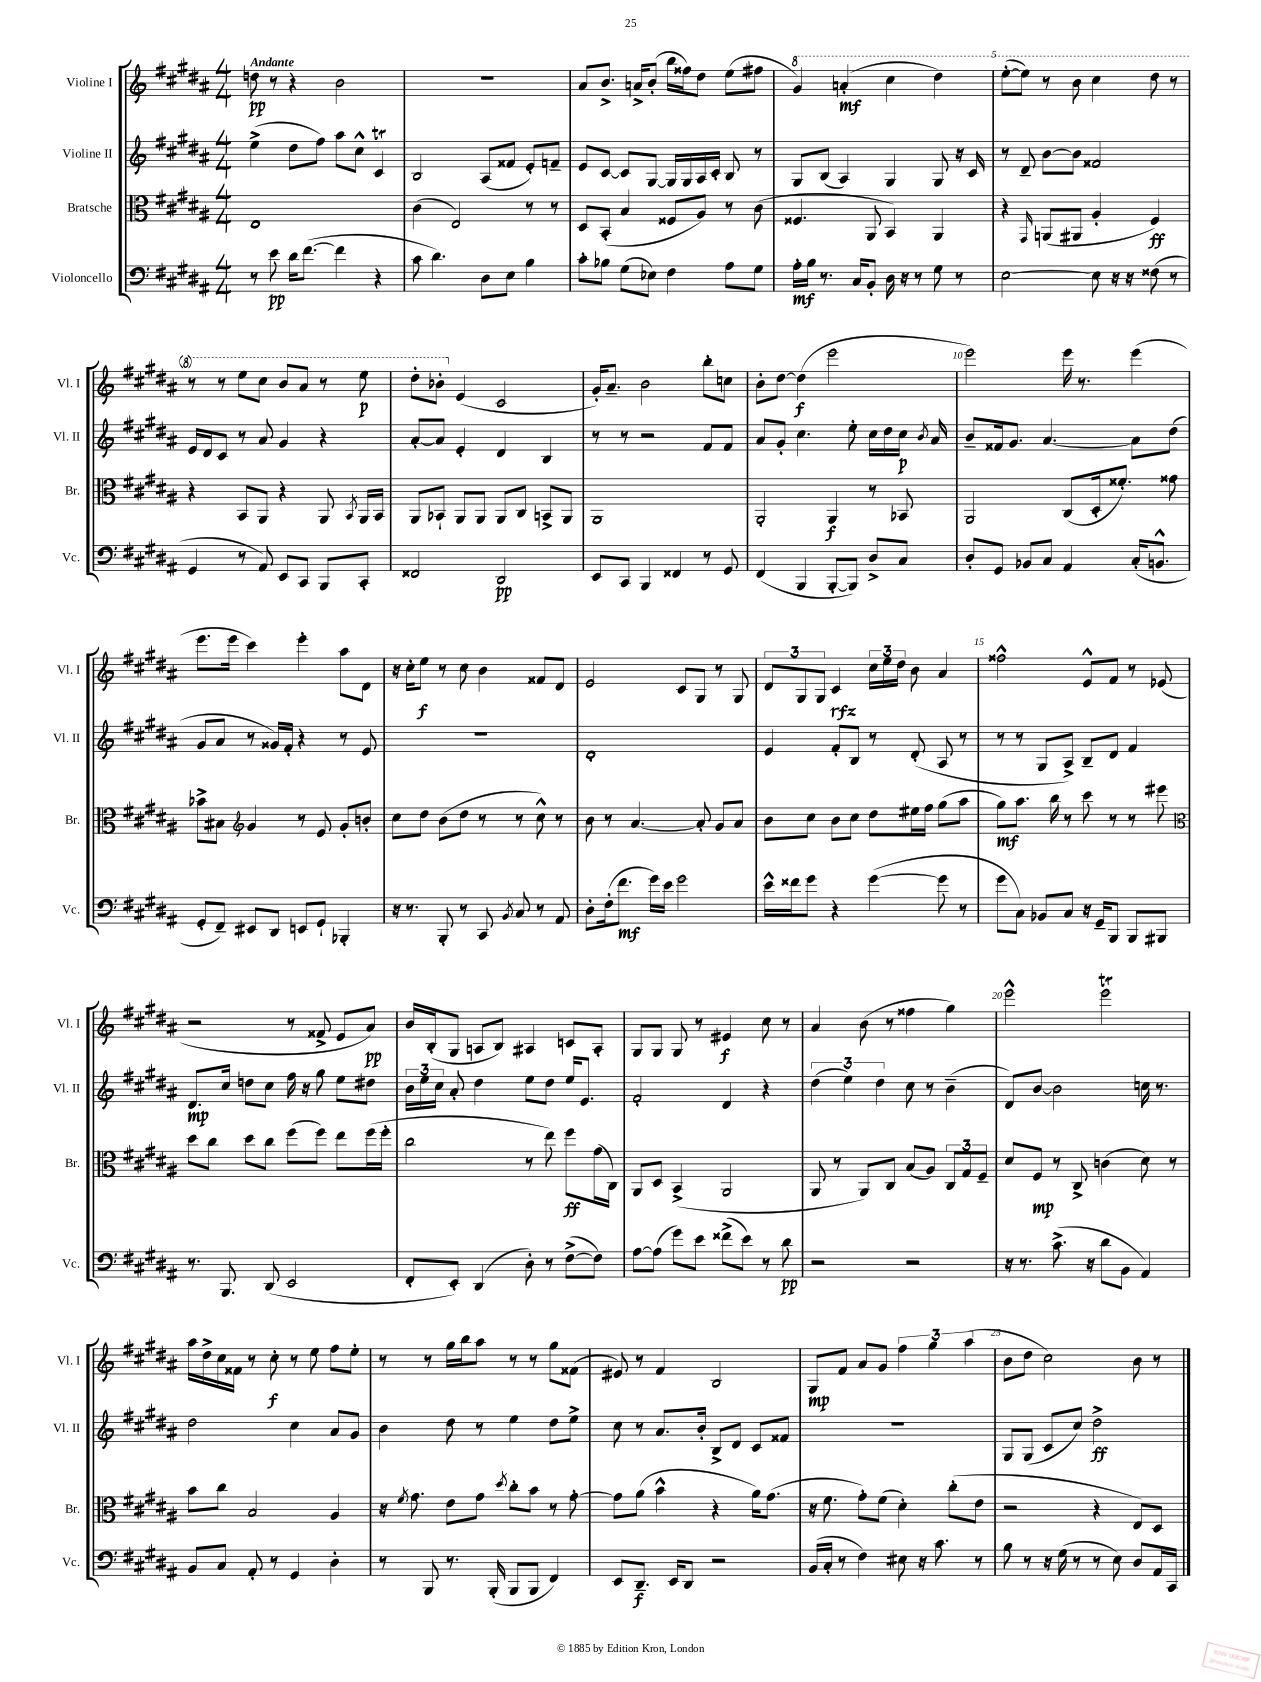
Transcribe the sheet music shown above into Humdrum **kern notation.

**kern	**dynam	**kern	**dynam	**kern	**dynam	**kern	**dynam
*part4	*part4	*part3	*part3	*part2	*part2	*part1	*part1
*staff4	*staff4	*staff3	*staff3	*staff2	*staff2	*staff1	*staff1
*I"Violoncello	*	*I"Bratsche	*	*I"Violine II	*	*I"Violine I	*
*I'Vc.	*	*I'Br.	*	*I'Vl. II	*	*I'Vl. I	*
*clefF4	*	*clefC3	*	*clefG2	*	*clefG2	*
*k[f#c#g#d#a#]	*	*k[f#c#g#d#a#]	*	*k[f#c#g#d#a#]	*	*k[f#c#g#d#a#]	*
*M4/4	*	*M4/4	*	*M4/4	*	*M4/4	*
=1	=1	=1	=1	=1	=1	=1	=1
!	!	!	!	!	!	!LO:TX:a:B:t=Andante	!
8r	.	1E	.	(4ee^\	.	8ddn\	pp
8e\	pp	.	.	.	.	8r	.
16d#\KL	.	.	.	8dd#\L	.	4r	.
([8.f#\J	.	.	.	.	.	.	.
.	.	.	.	8ff#\J)	.	.	.
4f#\]	.	.	.	8aa#\L	.	2b\	.
.	.	.	.	8cc#^^\J	.	.	.
4r	.	.	.	4c#T/	.	.	.
=2	=2	=2	=2	=2	=2	=2	=2
8c#\	.	(4c#\	.	2B/	.	1r	.
4.d#\)	.	.	.	.	.	.	.
.	.	2E/)	.	.	.	.	.
8D#\L	.	.	.	(8A#/L	.	.	.
8E\J	.	.	.	8f##X/J	.	.	.
4B\	.	8r	.	8e'/L)	.	.	.
.	.	8r	.	8fn~/J	.	.	.
=3	=3	=3	=3	=3	=3	=3	=3
8c#'\L	.	8D#/L	.	8e/L	.	8a#/L	.
8B-X\J	.	(8BB'/J	.	[8c#/J	.	8.b^/J	.
(8G#\L	.	4B/	.	8c#/L]	.	.	.
.	.	.	.	.	.	16an^/KL	.
8E-X\J)	.	.	.	[8G#/J	.	(8b'/J	.
4F#\	.	8F##X/L	.	16G#/LL]	.	16bb\LL	.
.	.	.	.	16G#/	.	16ff##X\J)	.
.	.	8A#/J)	.	16A#/	.	8dd#\J	.
.	.	.	.	16c#'/JJ	.	.	.
8A#\L	.	8r	.	8B/	.	(8ee\L	.
8G#\J	.	(8c#\	.	8r	.	8ff#X\J	.
=4	=4	=4	=4	=4	=4	=4	=4
*	*	*	*	*	*	*8va	*
16A#'\LL	mf	4.F##X/	.	8G#/L	.	4gg#/)	.
16B\JJ	.	.	.	.	.	.	.
8.r	.	.	.	(8B/J	.	.	.
.	.	.	.	4A#/)	.	(4aan'/	mf
16C#/KL	.	.	.	.	.	.	.
8BB'/J	.	8AA#/	.	.	.	.	.
16D#\	.	4BB/)	.	4G#/	.	4ccc#\	.
16r	.	.	.	.	.	.	.
8r	.	.	.	.	.	.	.
8G#\	.	4AA#/	.	8G#/	.	4ddd#\)	.
8r	.	.	.	16r	.	.	.
.	.	.	.	16c#/	.	.	.
=5	=5	=5	=5	=5	=5	=5	=5
[2E\	.	4r	.	8r	.	([8eee'\L	.
.	.	.	.	8d#~/	.	8eee\J])	.
.	.	16qqGG#/	.	.	.	.	.
.	.	(8AAn/L	.	[8b\L	.	8r	.
.	.	8AA#X/J	.	8b\J]	.	8bb\	.
8E\]	.	4A#'/	.	2f##X/	.	4ccc#\	.
16r	.	.	.	.	.	.	.
16r	.	.	.	.	.	.	.
(8F##X\	.	4F#/)	ff	.	.	8ddd#\	.
8r	.	.	.	.	.	8r	.
!!LO:LB:g=z
=6	=6	=6	=6	=6	=6	=6	=6
4GG#/	.	4r	.	16e/LL	.	8r	.
.	.	.	.	16d#/J	.	.	.
.	.	.	.	8c#/J	.	8r	.
8r	.	8BB/L	.	8r	.	8eee\L	.
8AA#/)	.	8AA#/J	.	8a#/	.	8ccc#\J	.
8EE/L	.	4r	.	4g#/	.	8bb/L	.
8CC#/J	.	.	.	.	.	8aa#/J	.
8BBB/L	.	8AA#/	.	4r	.	8r	.
.	.	8qBB/	.	.	.	.	.
8CC#'/J	.	16AA#/LL	.	.	.	8eee\	p
.	.	16BB/JJ	.	.	.	.	.
=7	=7	=7	=7	=7	=7	=7	=7
2FF##X/	.	8AA#/L	.	[8a#'/L	.	8ddd#'\L	.
.	.	8BB-X`/J	.	8a#/J]	.	8bb-X'\J	.
*	*	*	*	*	*	*X8va	*
.	.	8AA#/L	.	4e'/	.	(4e/	.
.	.	8AA#/J	.	.	.	.	.
2DD#/	pp	8AA#/L	.	4d#/	.	2c#/	.
.	.	8C#/J	.	.	.	.	.
.	.	8BBn^/L	.	4B/	.	.	.
.	.	8AA#/J	.	.	.	.	.
=8	=8	=8	=8	=8	=8	=8	=8
8EE/L	.	1AA#	.	8r	.	16g#'/KL)	.
.	.	.	.	.	.	8.a#~/J	.
8CC#/J	.	.	.	8r	.	.	.
4BBB/	.	.	.	2r	.	2b\	.
4FF##X/	.	.	.	.	.	.	.
8r	.	.	.	8f#/L	.	8bb'\L	.
8GG#/	.	.	.	8f#/J	.	8ccn\J	.
=9	=9	=9	=9	=9	=9	=9	=9
(4FF#/	.	2AA#'/	.	8a#/L	.	8b'\L	.
.	.	.	.	8g#'/J	.	[8dd#\J	.
4BBB/	.	.	.	4.cc#\	.	(4dd#\]	f
[8BBB'/L	.	4AA#/	f	.	.	2eee\	.
8BBB/J])	.	.	.	8ee'\	.	.	.
8D#^/L	.	8r	.	16cc#\LL	.	.	.
.	.	.	.	16dd#\	.	.	.
8C#/J	.	8BB-X/	.	16cc#\JJ	p	.	.
.	.	.	.	8qb/	.	.	.
.	.	.	.	16a#/	.	.	.
=10	=10	=10	=10	=10	=10	=10	=10
8D#'/L	.	2AA#/	.	8b~/L	.	2eee\)	.
8GG#/J	.	.	.	16f##X/k	.	.	.
.	.	.	.	8.g#/J	.	.	.
8BB-X/L	.	.	.	.	.	.	.
8C#/J	.	.	.	[4.a#/	.	.	.
4AA#/	.	(8C#/L	.	.	.	16eee\	.
.	.	.	.	.	.	8.r	.
.	.	16D#'/k	.	.	.	.	.
.	.	8.f##X'/J)	.	.	.	.	.
(16C#'/KL	.	.	.	8a#\L]	.	(4eee\	.
8.BBn^^/J	.	.	.	.	.	.	.
.	.	8g##X\	.	(8dd#\J	.	.	.
!!LO:LB:g=z
=11	=11	=11	=11	=11	=11	=11	=11
8GG#'/L	.	8b-X^\L	.	8g#/L	.	8.eee\L	.
8FF#~/J)	.	8B#X\J	.	8a#/J	.	.	.
.	.	.	.	.	.	16eee\Jk	.
*	*	*clefG2	*	*	*	*	*
8EE#X/L	.	4g#/	.	8r	.	4ccc#\)	.
8DD#/J	.	.	.	16g##X/LL)	.	.	.
.	.	.	.	16f#'/JJ	.	.	.
8EEn/L	.	8r	.	4r	.	4eee'\	.
8GG#`/J	.	8e/	.	.	.	.	.
4BBB-X'/	.	8g#'/L	.	8r	.	8aa#\L	.
.	.	8bn'/J	.	8e/	.	8d#\J	.
=12	=12	=12	=12	=12	=12	=12	=12
16r	.	8cc#\L	.	1r	.	16r	.
8.r	.	.	.	.	.	16cc#'\KL	.
.	.	8dd#\J	.	.	.	8ee\J	f
8BBB'/	.	(8b\L	.	.	.	8r	.
8r	.	8dd#\J	.	.	.	8cc#\	.
8CC#/	.	8r	.	.	.	4b\	.
8qBB/	.	.	.	.	.	.	.
8C#/	.	8r	.	.	.	.	.
8r	.	8cc#^^\)	.	.	.	8f##X/L	.
8AA#/	.	8r	.	.	.	8d#/J	.
=13	=13	=13	=13	=13	=13	=13	=13
8D#'\L	.	8b\	.	1d#'	.	2e/	.
(16F#'\k	.	8r	.	.	.	.	.
8.f#\J	mf	.	.	.	.	.	.
.	.	[4.a#/	.	.	.	.	.
16g#\LL)	.	.	.	.	.	.	.
16e\JJ	.	.	.	.	.	.	.
2g#\	.	.	.	.	.	8c#/L	.
.	.	8a#'/]	.	.	.	8G#/J	.
.	.	8g#/L	.	.	.	8r	.
.	.	8a#/J	.	.	.	8G#/	.
=14	=14	=14	=14	=14	=14	=14	=14
16e^^\LL	.	8b\L	.	4e/	.	12d#/L	.
16f##X\J	.	.	.	.	.	.	.
.	.	.	.	.	.	12G#/	.
8g#\J	.	8cc#\J	.	.	.	.	.
.	.	.	.	.	.	12G#/J	.
4r	.	8b\L	.	8f#'/L	.	4c#/	rfz
.	.	8cc#\J	.	8B/J	.	.	.
([4g#\	.	8dd#\L	.	8r	.	24cc#\LL	.
.	.	.	.	.	.	24ee\	.
.	.	.	.	.	.	24dd#\JJ	.
.	.	16ee#X\L	.	(8d#'/	.	8b\	.
.	.	16ff#\JJ	.	.	.	.	.
8g#\]	.	(8gg#\L	.	8A#/	.	4a#/	.
8r	.	8aa#\J	.	8r	.	.	.
=15	=15	=15	=15	=15	=15	=15	=15
8g#\L	.	8gg#\L)	mf	8r	.	2ff##X^^\	.
8C#\J)	.	8.aa#\J	.	8r	.	.	.
8BB-X/L	.	.	.	8G#/L	.	.	.
.	.	16bb\	.	.	.	.	.
8C#/J	.	8r	.	8A#^/J)	.	.	.
16r	.	8ccc#\	.	8B~/L	.	8e^^/L	.
16GG#~/KL	.	.	.	.	.	.	.
8BBB/J	.	8r	.	8d#/J	.	8f#/J	.
8BBB/L	.	8r	.	4f#/	.	8r	.
8BBB#X/J	.	8eee#X\	.	.	.	(8e-X/	.
!!LO:LB:g=z
=16	=16	=16	=16	=16	=16	=16	=16
*	*	*clefC3	*	*	*	*	*
8.r	.	8dd#\L	.	8.d#/L	mp	2r	.
.	.	8cc#\J	.	.	.	.	.
8.BBB/	.	.	.	16cc#/Jk	.	.	.
.	.	8dd#\L	.	8ddn\L	.	.	.
(8DD#/	.	8cc#\J	.	8cc#\J	.	.	.
2EE/	.	(8ff#\L	.	16ff#\	.	8r	.
.	.	.	.	16r	.	.	.
.	.	8ff#\J)	.	8gg#\	.	8f##X^/	.
.	.	8ee\L	.	8ee\L	.	8e/L	.
.	.	(16ff#\L	.	8dd#X\J	.	8a#/J)	pp
.	.	16ff#'\JJ	.	.	.	.	.
=17	=17	=17	=17	=17	=17	=17	=17
8FF#'/L	.	2cc#\	.	24b\LL	.	16b/LL	.
.	.	.	.	24ee\	.	.	.
.	.	.	.	.	.	(16B'/J	.
.	.	.	.	24cc#\JJ	.	.	.
8EE'/J)	.	.	.	8a#'/	.	8G#/J	.
(4DD#/	.	.	.	4dd#\	.	8An/L	.
.	.	.	.	.	.	8B/J)	.
8D#'\)	.	8r	.	8ee\L	.	4A#X/	.
8r	.	8ee\)	.	8dd#\J	.	.	.
([8F#^\L	.	8ff#\L	ff	16ee/KL	.	8cn/L	.
.	.	.	.	8.e/J	.	.	.
8F#\J])	.	(16g#\L	.	.	.	8A#'/J	.
.	.	16C#\JJ)	.	.	.	.	.
=18	=18	=18	=18	=18	=18	=18	=18
[8A#\L	.	8AA#/L	.	2f#'/	.	8G#/L	.
(8A#\J]	.	8D#/J	.	.	.	8G#/J	.
8g#\L)	.	(4BB^/	.	.	.	8G#/	.
8e\J	.	.	.	.	.	8r	.
(8f##X^\L	.	2AA#/	.	4d#/	.	4e#X/	f
8e\J)	.	.	.	.	.	.	.
8r	.	.	.	4r	.	8cc#\	.
8d#\	pp	.	.	.	.	8r	.
=19	=19	=19	=19	=19	=19	=19	=19
2r	.	8AA#/	.	(6dd#\	.	4a#/	.
.	.	8r	.	.	.	.	.
.	.	.	.	6ee\)	.	.	.
.	.	8AA#/L)	.	.	.	(8b\	.
.	.	.	.	6dd#\	.	.	.
.	.	8C#/J	.	.	.	8r	.
2r	.	(8B/L	.	8cc#\	.	4ff##X\	.
.	.	8A#/J)	.	8r	.	.	.
.	.	12C#/L	.	(4b~\	.	4gg#\)	.
.	.	12G#/	.	.	.	.	.
.	.	12F#~/J	.	.	.	.	.
=20	=20	=20	=20	=20	=20	=20	=20
16r	.	8d#/L	.	8d#/L)	.	2eee^^\	.
8.r	.	.	.	.	.	.	.
.	.	8F#/J	mp	[8b/J	.	.	.
(8.c#^\	.	8r	.	2b\]	.	.	.
.	.	8C#^/	.	.	.	.	.
16r	.	.	.	.	.	.	.
8d#\L	.	(4cn\	.	.	.	2eeeT\	.
8BB\J	.	.	.	.	.	.	.
4AA#/)	.	8d#\)	.	16ccn\	.	.	.
.	.	.	.	8.r	.	.	.
.	.	8r	.	.	.	.	.
!!LO:LB:g=z
=21	=21	=21	=21	=21	=21	=21	=21
8BB/L	.	8b\L	.	2dd#\	.	16aa#\LL	.
.	.	.	.	.	.	16dd#^\	.
8C#/J	.	8cc#\J	.	.	.	16cc#\	.
.	.	.	.	.	.	16f##X\JJ	.
8AA#'/	.	2B/	.	.	.	8r	.
8r	.	.	.	.	.	8cc#'\	f
4GG#/	.	.	.	4cc#\	.	8r	.
.	.	.	.	.	.	8ee\	.
4D#'\	.	4A#/	.	8a#/L	.	8ff#\L	.
.	.	.	.	8g#/J	.	8ee'\J	.
=22	=22	=22	=22	=22	=22	=22	=22
8r	.	16r	.	4b\	.	8r	.
.	.	8qf#/	.	.	.	.	.
.	.	8.g#\	.	.	.	.	.
8BBB/	.	.	.	.	.	8r	.
8.r	.	8e\L	.	8dd#\	.	16gg#\LL	.
.	.	.	.	.	.	16bb\J	.
.	.	8g#\J	.	8r	.	8aa#\J	.
(16BBB'/	.	.	.	.	.	.	.
.	.	8qdd#/	.	.	.	.	.
8BBB/L	.	8cc#'\L	.	4ee\	.	8r	.
8BBB/J	.	8b\J	.	.	.	8r	.
4FF#/)	.	8r	.	8dd#\L	.	8gg#\L	.
.	.	[8g#'\	.	8ee^\J	.	(8f##X\J	.
=23	=23	=23	=23	=23	=23	=23	=23
8EE/L	.	8g#\L]	.	8cc#\	.	8e#X/)	.
8.DD#~/J	f	(8a#\J	.	8r	.	8r	.
.	.	4b^^\	.	8.a#/L	.	4f#/	.
16EE/KL	.	.	.	.	.	.	.
8DD#/J	.	.	.	.	.	.	.
.	.	.	.	16b'/Jk	.	.	.
2r	.	4r	.	8B^/L	.	2B/	.
.	.	.	.	8d#/J	.	.	.
.	.	16a#\KL)	.	8c#/L	.	.	.
.	.	(8.g#\J	.	.	.	.	.
.	.	.	.	8f##X/J	.	.	.
=24	=24	=24	=24	=24	=24	=24	=24
(16BB/LL	.	16r	.	1r	.	8G#/L	mp
16C#'/JJ	.	8.f#\	.	.	.	.	.
8r	.	.	.	.	.	8f#/J	.
4F#\)	.	8g#'\L)	.	.	.	8a#/L	.
.	.	(8f#\J	.	.	.	8g#/J	.
8E#X\	.	4d#'\)	.	.	.	6ff#\	.
16r	.	.	.	.	.	.	.
.	.	.	.	.	.	6gg#\	.
8.c#\	.	.	.	.	.	.	.
.	.	(8cc#'\L	.	.	.	.	.
.	.	.	.	.	.	(6aa#\	.
8r	.	8e\J	.	.	.	.	.
=25	=25	=25	=25	=25	=25	=25	=25
8B\	.	2r	.	8G#/L	.	8b\L	.
8r	.	.	.	(8G#/J	.	8dd#\J	.
16r	.	.	.	8c#/L	.	2cc#\)	.
(16G#\	.	.	.	.	.	.	.
8r	.	.	.	8cc#/J)	.	.	.
8r	.	4r	.	2dd#^\	ff	.	.
8E\)	.	.	.	.	.	.	.
8D#/L	.	8E/L)	.	.	.	8b\	.
16AA#/L	.	8D#/J	.	.	.	8r	.
16CC#/JJ	.	.	.	.	.	.	.
==	==	==	==	==	==	==	==
*-	*-	*-	*-	*-	*-	*-	*-
